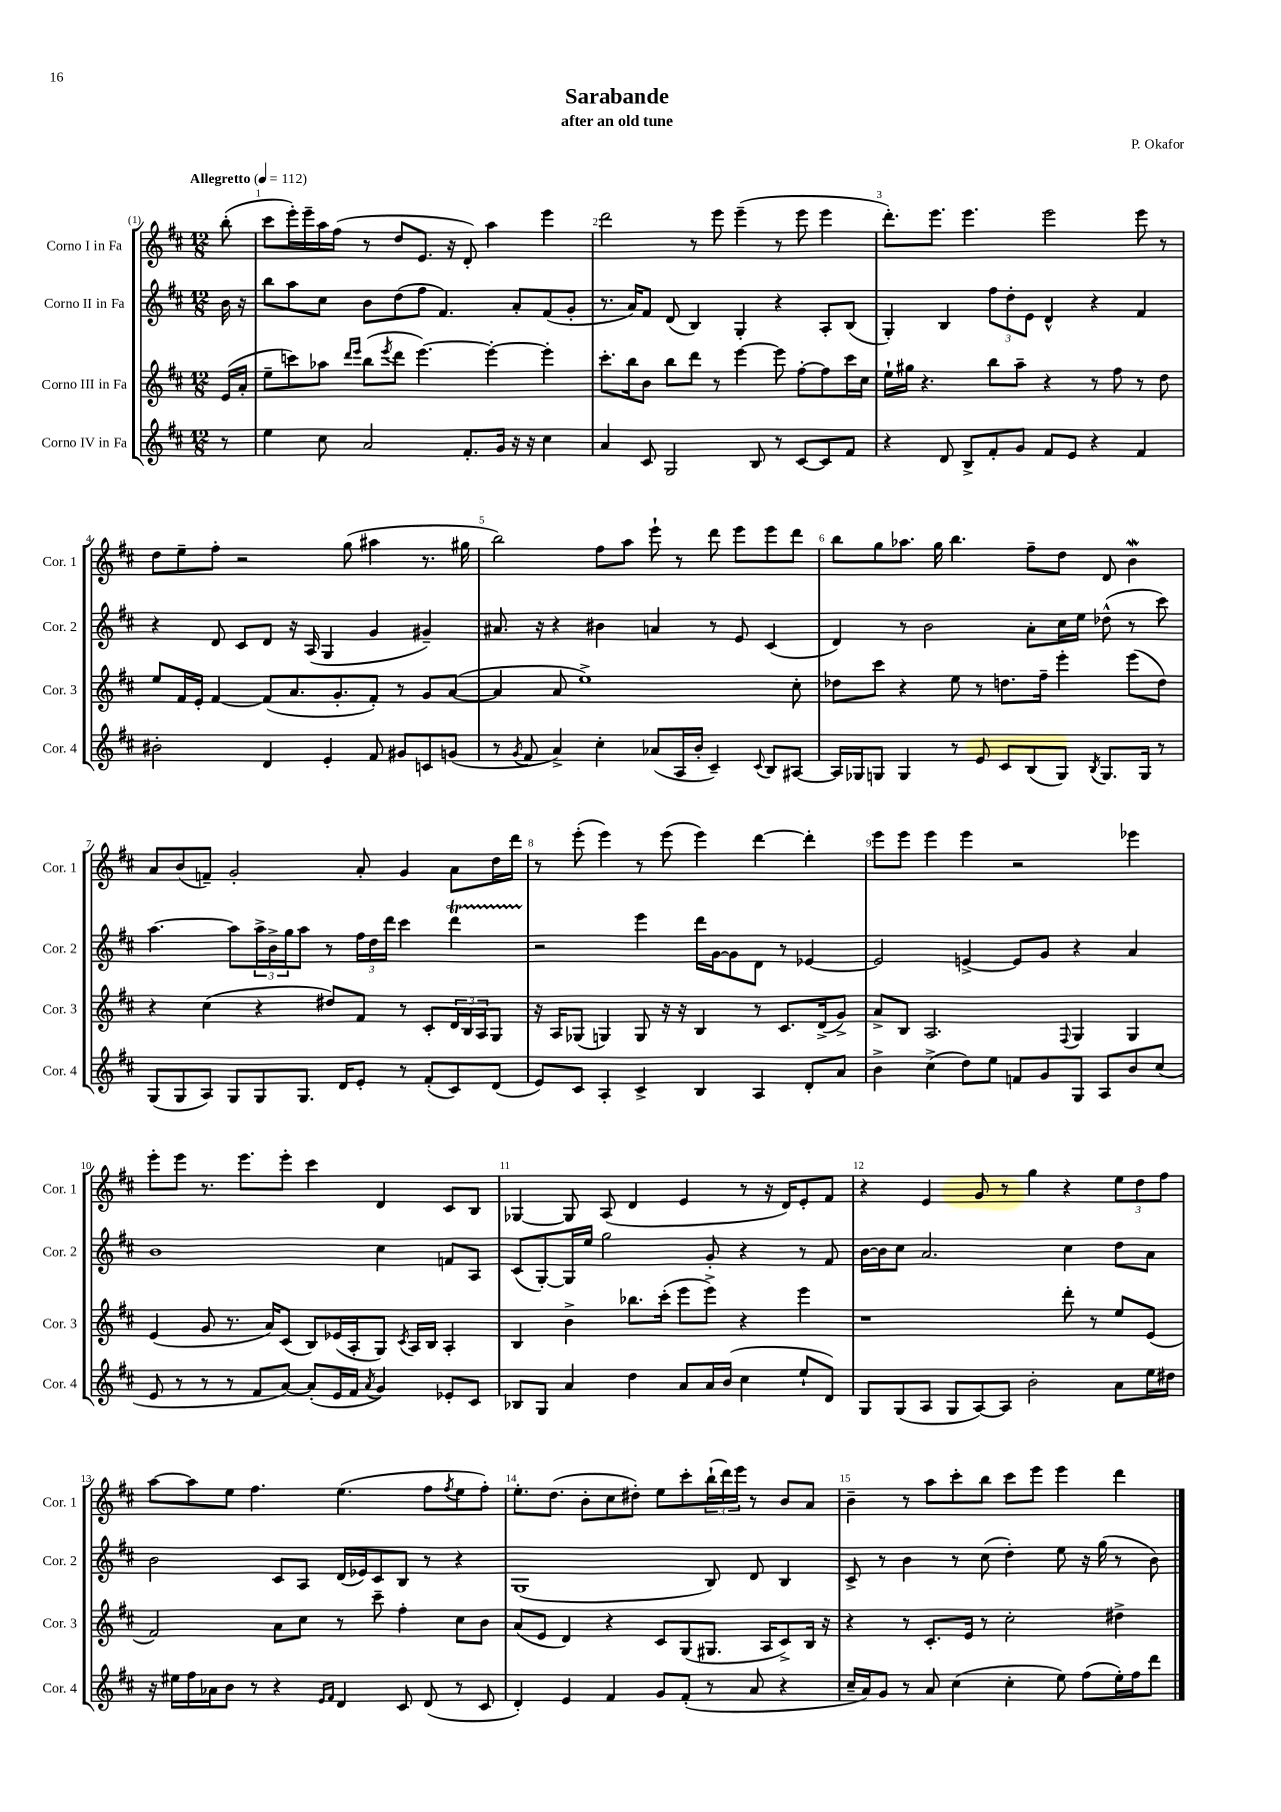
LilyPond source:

\header { title = "Sarabande" composer = "P. Okafor" subtitle = "after an old tune" }
<<
\new StaffGroup <<
\new Staff = "s0" \with { instrumentName = "Corno I in Fa" shortInstrumentName = "Cor. 1" } {
    \clef treble \key d \major \numericTimeSignature \time 12/8 \partial 8 \tempo "Allegretto" 4 = 112
    b''8-.( |
    cis'''8 e'''16-.) e'''16-- a''16 fis''16( r8 d''8 e'8. r16 d'8-.) a''4 e'''4 |
    d'''2 r8 e'''8 e'''4--( r8 e'''8 e'''4 |
    d'''8.-.) e'''8. e'''4. e'''2 e'''8 r8 |
    d''8 e''8-- fis''8-. r2 g''8( ais''4 r8. gis''16 |
    b''2) fis''8 a''8 e'''8-! r8 d'''8 e'''8 e'''8 d'''8 |
    b''8 g''8 aes''8. g''16 b''4. fis''8-- d''8 d'8 b'4\mordent |
    a'8 b'8( f'8--) g'2-. a'8-. g'4 a'8 d''16 d'''16 |
    r8 e'''8-.( e'''4) r8 e'''8( e'''4) d'''4~ d'''4-. |
    e'''8 e'''8 e'''4 e'''4 r2 ees'''4 |
    e'''8-. e'''8 r8. e'''8. e'''8-. cis'''4 d'4 cis'8 b8 |
    ges4~ ges8 a8( d'4 e'4 r8 r16 d'16) e'8-. fis'8 |
    r4 e'4 g'8 r8 g''4 r4 \tuplet 3/2 { e''8 d''8 fis''8 } |
    a''8~ a''8 e''8 fis''4. e''4.( fis''8 \acciaccatura { fis''8 } e''8 fis''8-.) |
    e''8.-. d''8.( b'8-. cis''8 dis''8-.) e''8 cis'''8-. \tuplet 3/2 { b''16-!( d'''16) e'''16 } r8 b'8 a'8 |
    b'4-- r8 a''8 cis'''8-. b''8 cis'''8 e'''8 e'''4 d'''4 \bar "|." |
}
\new Staff = "s1" \with { instrumentName = "Corno II in Fa" shortInstrumentName = "Cor. 2" } {
    \clef treble \key d \major \numericTimeSignature \time 12/8 \partial 8
    b'16 r16 |
    b''8 a''8 cis''8 b'8 d''8( fis''8 fis'4.) a'8-. fis'8( g'8-. |
    r8. a'16) fis'8 d'8( b4) g4-. r4 a8-. b8( |
    g4-.) b4 \tuplet 3/2 { fis''8 d''8-. e'8 } d'4-^ r4 fis'4 |
    r4 d'8 cis'8 d'8 r16 a16( g4 g'4 gis'4--) |
    ais'8. r16 r4 bis'4 a'4 r8 e'8 cis'4( |
    d'4) r8 b'2 a'8-. cis''16 e''16 des''8-^( r8 cis'''8) |
    a''4.~ a''8 \tuplet 3/2 { a''16-> b'16-> g''16 } a''8 r8 \tuplet 3/2 { fis''16 d''16 d'''16 } cis'''4 d'''4\startTrillSpan |
    r2\stopTrillSpan e'''4 d'''16 g'16~ g'8 d'8 r8 ees'4~ |
    ees'2 e'4~-> e'8 g'8 r4 a'4 |
    b'1 cis''4 f'8 a8 |
    cis'8( g8~-.) g16 e''16 g''2 g'8-. r4 r8 fis'8 |
    b'16~ b'16 cis''8 a'2. cis''4 d''8 a'8 |
    b'2 cis'8 a8 d'16( ees'16) cis'8 b8 r8 r4 |
    g1( b8) d'8 b4 |
    cis'8-> r8 b'4 r8 cis''8( d''4-.) e''8 r16 g''16( r8 b'8) \bar "|." |
}
\new Staff = "s2" \with { instrumentName = "Corno III in Fa" shortInstrumentName = "Cor. 3" } {
    \clef treble \key d \major \numericTimeSignature \time 12/8 \partial 8
    e'16( a'16-. |
    e''8-- c'''8) aes''8 \grace { d'''16 e'''16 } b''8( \acciaccatura { e'''8 } d'''8 e'''4.~) e'''4~-. e'''4-. |
    cis'''8.-. b''16 b'8 b''8 d'''8 r8 e'''4~ e'''8 fis''8~-. fis''8 cis'''16 cis''16 |
    e''16-! gis''16 r4. b''8 a''8-- r4 r8 fis''8 r8 d''8 |
    e''8 fis'16 e'16-. fis'4~ fis'8( a'8. g'8.-. fis'8-.) r8 g'8 a'8~( |
    a'4 a'8 e''1->) cis''8-. |
    des''8 cis'''8 r4 e''8 r8 d''8. fis''16-- e'''4-. e'''8( d''8) |
    r4 cis''4( r4 dis''8) fis'8 r8 cis'8-. \tuplet 3/2 { d'16 b16 a16 } g8 |
    r16 a16 ges8( g4) g8 r16 r16 b4 r8 cis'8. d'16->( g'8->) |
    a'8-> b8 a2. \appoggiatura { fis8 } g4 g4 |
    e'4( g'8 r8. a'16) cis'8( b8) ees'16( a16-. g8) \acciaccatura { cis'8 } a16 b16 a4-. |
    b4 b'4-> bes''8. cis'''16-.( e'''8 e'''8->) r4 e'''4 |
    r1 d'''8-. r8 e''8 e'8( |
    fis'2) a'8 cis''8 r8 cis'''8-- fis''4-. cis''8 b'8 |
    a'8( e'8 d'4) r4 cis'8 g8( gis8. a16 cis'8->) b16 r16 |
    r4 r8 cis'8.-. e'16 r8 cis''2-. dis''4-> \bar "|." |
}
\new Staff = "s3" \with { instrumentName = "Corno IV in Fa" shortInstrumentName = "Cor. 4" } {
    \clef treble \key d \major \numericTimeSignature \time 12/8 \partial 8
    r8 |
    e''4 cis''8 a'2 fis'8.-. g'16 r16 r16 cis''4 |
    a'4 cis'8 g2 b8 r8 cis'8~ cis'8 fis'8 |
    r4 d'8 b8-> fis'8-. g'8 fis'8 e'8 r4 fis'4 |
    bis'2-. d'4 e'4-. fis'8 gis'8 c'8 g'8( |
    r8 \acciaccatura { g'8 } fis'8 a'4->) cis''4-. aes'8( a16 b'16-. cis'4--) \appoggiatura { cis'8 } b8 ais8~ |
    ais16 ges16 g8 g4 r8 e'8 cis'8 b8( g8) \acciaccatura { b8 } g8. g16 r8 |
    g8( g8 a8) g8 g8 g8. d'16 e'8-. r8 fis'8-.( cis'8) d'8( |
    e'8) cis'8 a4-. cis'4-> b4 a4 d'8-. a'8 |
    b'4-> cis''4->( d''8) e''8 f'8 g'8 g8 a8 b'8 cis''8( |
    e'8 r8 r8 r8 fis'8 a'8~) a'8-.( e'16 fis'16 \acciaccatura { a'8 } g'4) ees'8-. cis'8 |
    bes8 g8 a'4 d''4 a'8 a'16 b'16( cis''4 e''8-! d'8) |
    g8 g8( a8 g8 a8~) a8 b'2-. a'8 e''16 dis''16 |
    r16 eis''16 fis''16 aes'16 b'8 r8 r4 \grace { e'16 fis'16 } d'4 cis'8 d'8( r8 cis'8 |
    d'4-.) e'4 fis'4 g'8 fis'8-.( r8 a'8 r4 |
    cis''16-- a'16) g'8 r8 a'8 cis''4( cis''4-. e''8) fis''8( e''16-.) fis''16 d'''8 \bar "|." |
}
>>
>>
\layout { \context { \Score \override BarNumber.break-visibility = ##(#f #t #t) barNumberVisibility = #all-bar-numbers-visible } }
